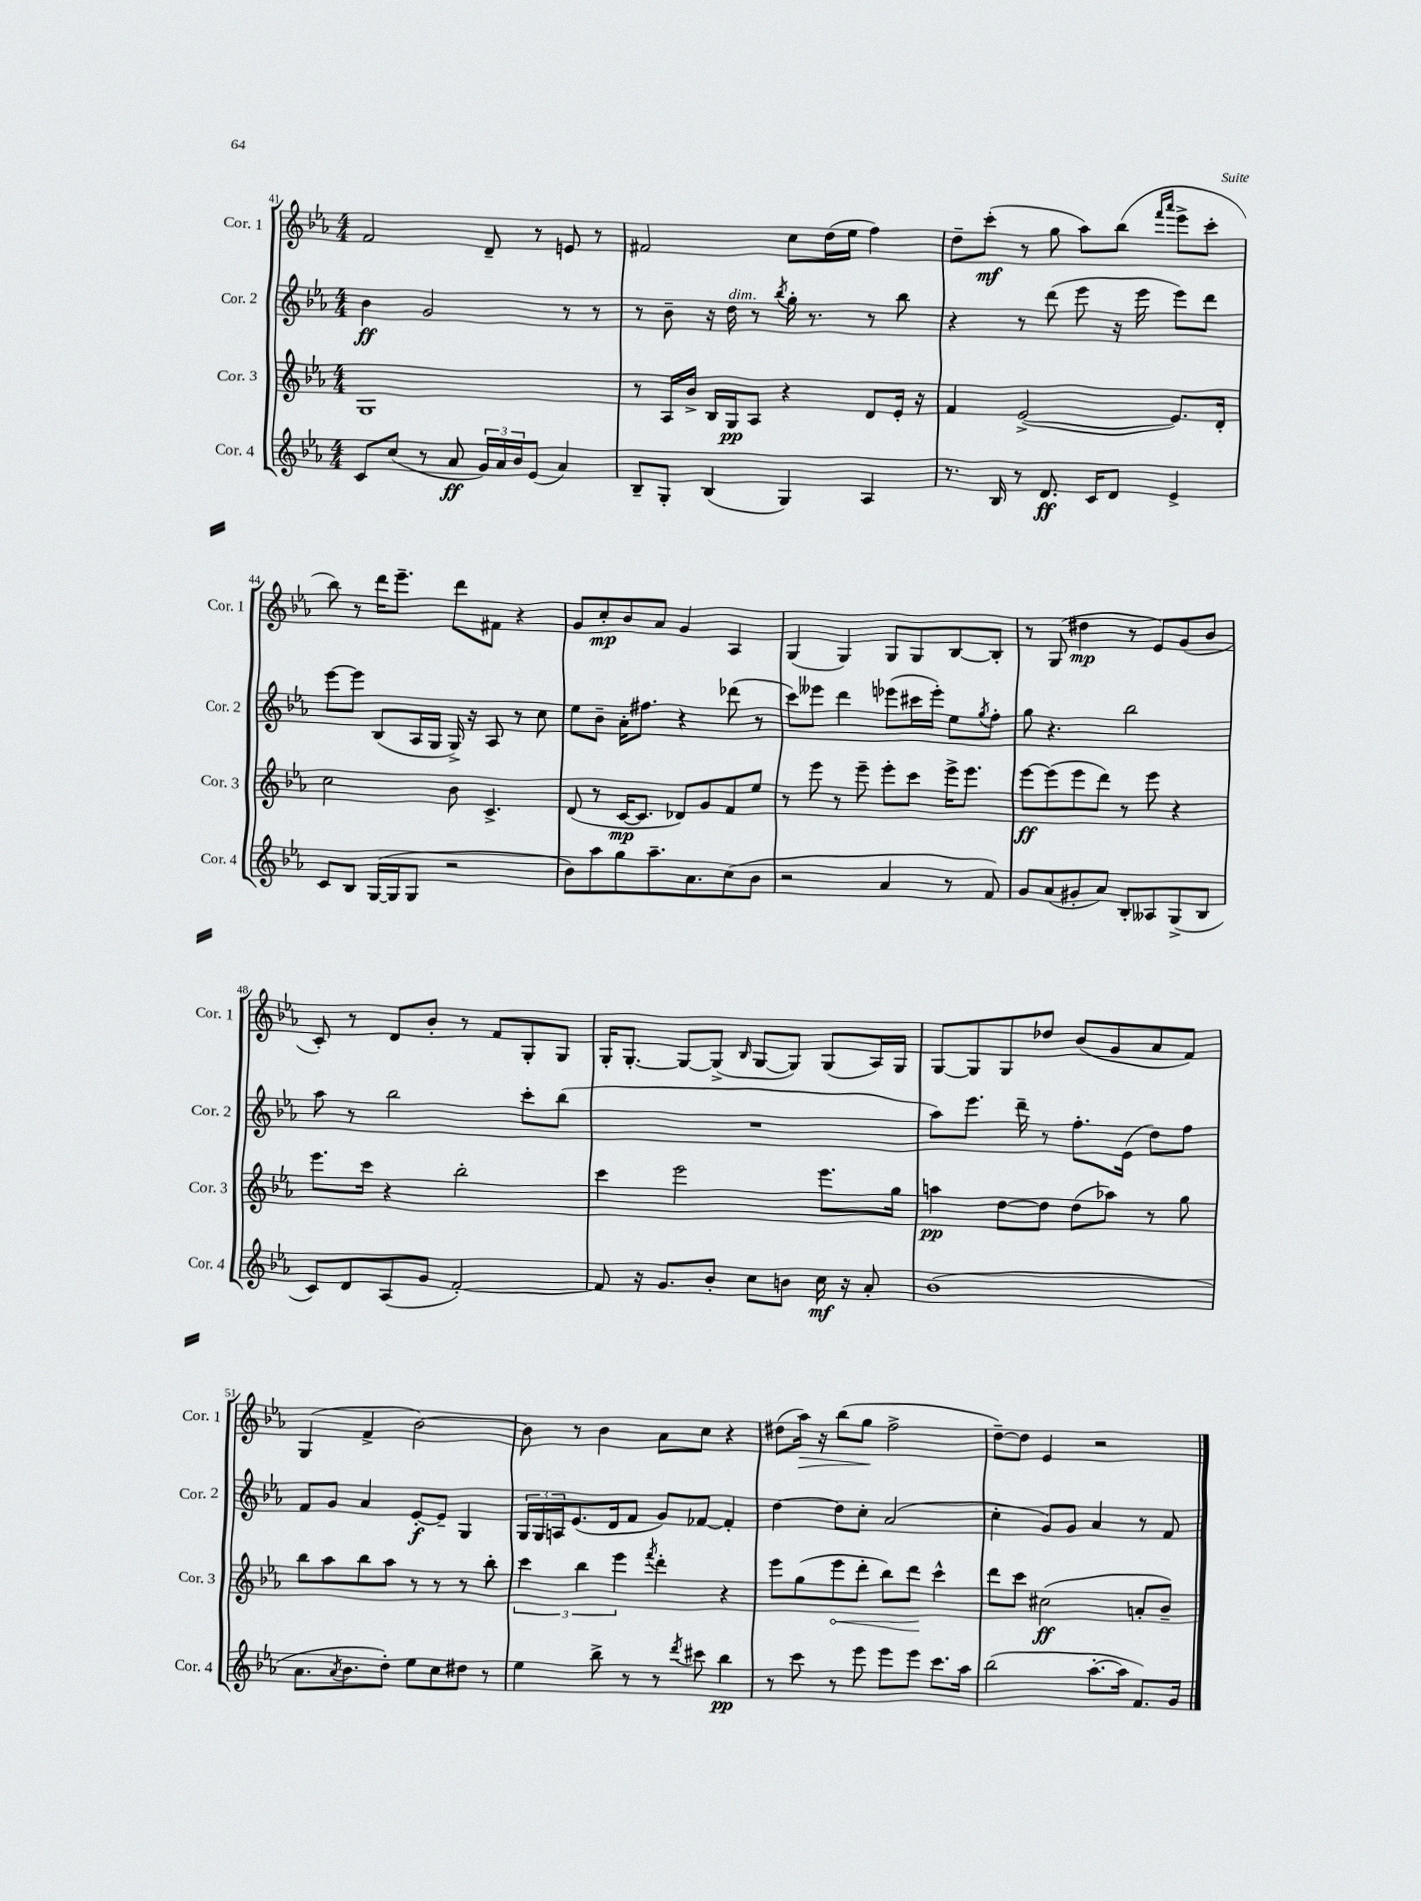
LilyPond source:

<<
\new StaffGroup <<
\new Staff = "s0" \with { instrumentName = "Cor. 1" shortInstrumentName = "Cor. 1" } {
    \clef treble \key ees \major \numericTimeSignature \time 4/4
    f'2 d'8-- r8 e'8 r8 |
    fis'2 c''8 d''16( ees''16 f''4) |
    d''8-- c'''8-.\mf( r8 g''8 aes''8) bes''8( \grace { f'''16 aes'''16 } ees'''8-> c'''8-. |
    bes''8) r8 d'''16 ees'''8.-- d'''8 fis'8 r4 |
    g'8 c''8-.\mp bes'8 aes'8 g'4 aes4 |
    g4( g4) g8 g8 bes8~ bes8-. |
    r8 g8( dis''4\mp r8 ees'8) g'8( bes'8 |
    c'8-.) r8 d'8 bes'8-. r8 f'8 g8-. g8 |
    g16-. g8.~-. g8~ g8->( \grace { bes16 } g8~ g8) g8( aes16) g16 |
    g8~ g8 g8 des''8 bes'8( g'8 aes'8 f'8) |
    g4( f'4-> bes'2~) |
    bes'8 r8 bes'4 aes'8 c''8 r4 |
    dis''8( aes''16\>) r16 bes''8( g''8\! f''2-> |
    d''8~--) d''8 ees'4 r2 \bar "|." |
}
\new Staff = "s1" \with { instrumentName = "Cor. 2" shortInstrumentName = "Cor. 2" } {
    \clef treble \key ees \major \numericTimeSignature \time 4/4
    bes'4\ff g'2 r8 r8 |
    r8 bes'8-- r16 d''16^\markup { \italic "dim." } r8 \acciaccatura { bes''8 } g''16-. r8. r8 bes''8 |
    r4 r8 d'''8( ees'''8 r16 ees'''16 ees'''8) d'''8 |
    ees'''8~ ees'''8 bes8( aes16 g16 g16->) r16 aes8 r8 c''8 |
    ees''8 bes'8-- aes'16-. fis''8. r4 des'''8( r8 |
    c'''8) eeses'''8 d'''4 ees'''8( cis'''16 ees'''16-.) ees''8 \acciaccatura { g''8 } f''8-. |
    g''8 r4. bes''2 |
    aes''8 r8 bes''2 c'''8-. bes''8( |
    R1 |
    aes''8) ees'''8. d'''16-- r8 f''8.-. ees'16( d''8) f''8 |
    f'8 g'8 aes'4 ees'8~-.\f ees'8-- g4 |
    \tuplet 3/2 { g16 g16 a16 } ees'8.( d'16 f'8 g'8) fes'8~ fes'4-. |
    d''4~ d''8 c''8-. aes'2( |
    c''4-. g'8) g'8 aes'4 r8 f'8 \bar "|." |
}
\new Staff = "s2" \with { instrumentName = "Cor. 3" shortInstrumentName = "Cor. 3" } {
    \clef treble \key ees \major \numericTimeSignature \time 4/4
    g1 |
    r8 aes16 bes'16-> bes16 g16\pp aes8 r4 d'8 ees'16-. r16 |
    f'4 ees'2~->( ees'8.) d'16-. |
    c''2 bes'8 c'4.-> |
    d'8( r8 c'16~\mp c'8. des'8) g'8 f'8 ees''8 |
    r8 ees'''8 r8 ees'''8-- ees'''8-. c'''8 ees'''16-> ees'''8. |
    ees'''8~\ff ees'''8( ees'''8 d'''8) r8 ees'''8 r4 |
    ees'''8. c'''16 r4 bes''2-. |
    c'''4 ees'''2 ees'''8. g''16 |
    a''4\pp d''8~ d''8 d''8( aes''8) r8 g''8 |
    bes''8 aes''8 bes''8 aes''8 r8 r8 r8 bes''8-. |
    \tuplet 3/2 { c'''4 bes''4 ees'''4 } \acciaccatura { f'''8 } d'''4-. r4 |
    ees'''8 g''8( \once \override Hairpin.circled-tip = ##t ees'''8\< d'''8-. bes''8) d'''8\! c'''4-^ |
    d'''8 c'''8 cis''2\ff( a'8-. bes'8--) \bar "|." |
}
\new Staff = "s3" \with { instrumentName = "Cor. 4" shortInstrumentName = "Cor. 4" } {
    \clef treble \key ees \major \numericTimeSignature \time 4/4
    c'8 c''8( r8 aes'8\ff \tuplet 3/2 { g'16) aes'16 bes'16 } ees'8( aes'4) |
    bes8-- g8-. bes4( g4) aes4 |
    r8. bes16 r8 d'8.\ff c'16 d'8 ees'4-> |
    c'8 bes8 g16~( g16 g8 r2 |
    bes'8) aes''8 g''8 aes''8.-- aes'8. c''8( bes'8 |
    r2 aes'4 r8 f'8) |
    g'8 aes'8( gis'8-. aes'8) bes8-. aeses8 g8->( bes8 |
    c'8) d'8 aes8( g'8 f'2~-.) |
    f'8 r16 g'8. bes'8-. c''8 b'8 c''16\mf r16 aes'8-. |
    bes'1( |
    aes'8. \acciaccatura { aes'8 } bes'8. d''8-.) ees''8 c''8 dis''8 r8 |
    ees''4 bes''8-> r8 r8 \acciaccatura { d'''8 } cis'''8 bes''4\pp |
    r8 c'''8 r8 ees'''8 ees'''8 ees'''8 c'''8. aes''16 |
    bes''2( aes''8.~-. aes''16 f'8.) g'16 \bar "|." |
}
>>
>>
\layout { \context { \Score currentBarNumber = #41 } }
